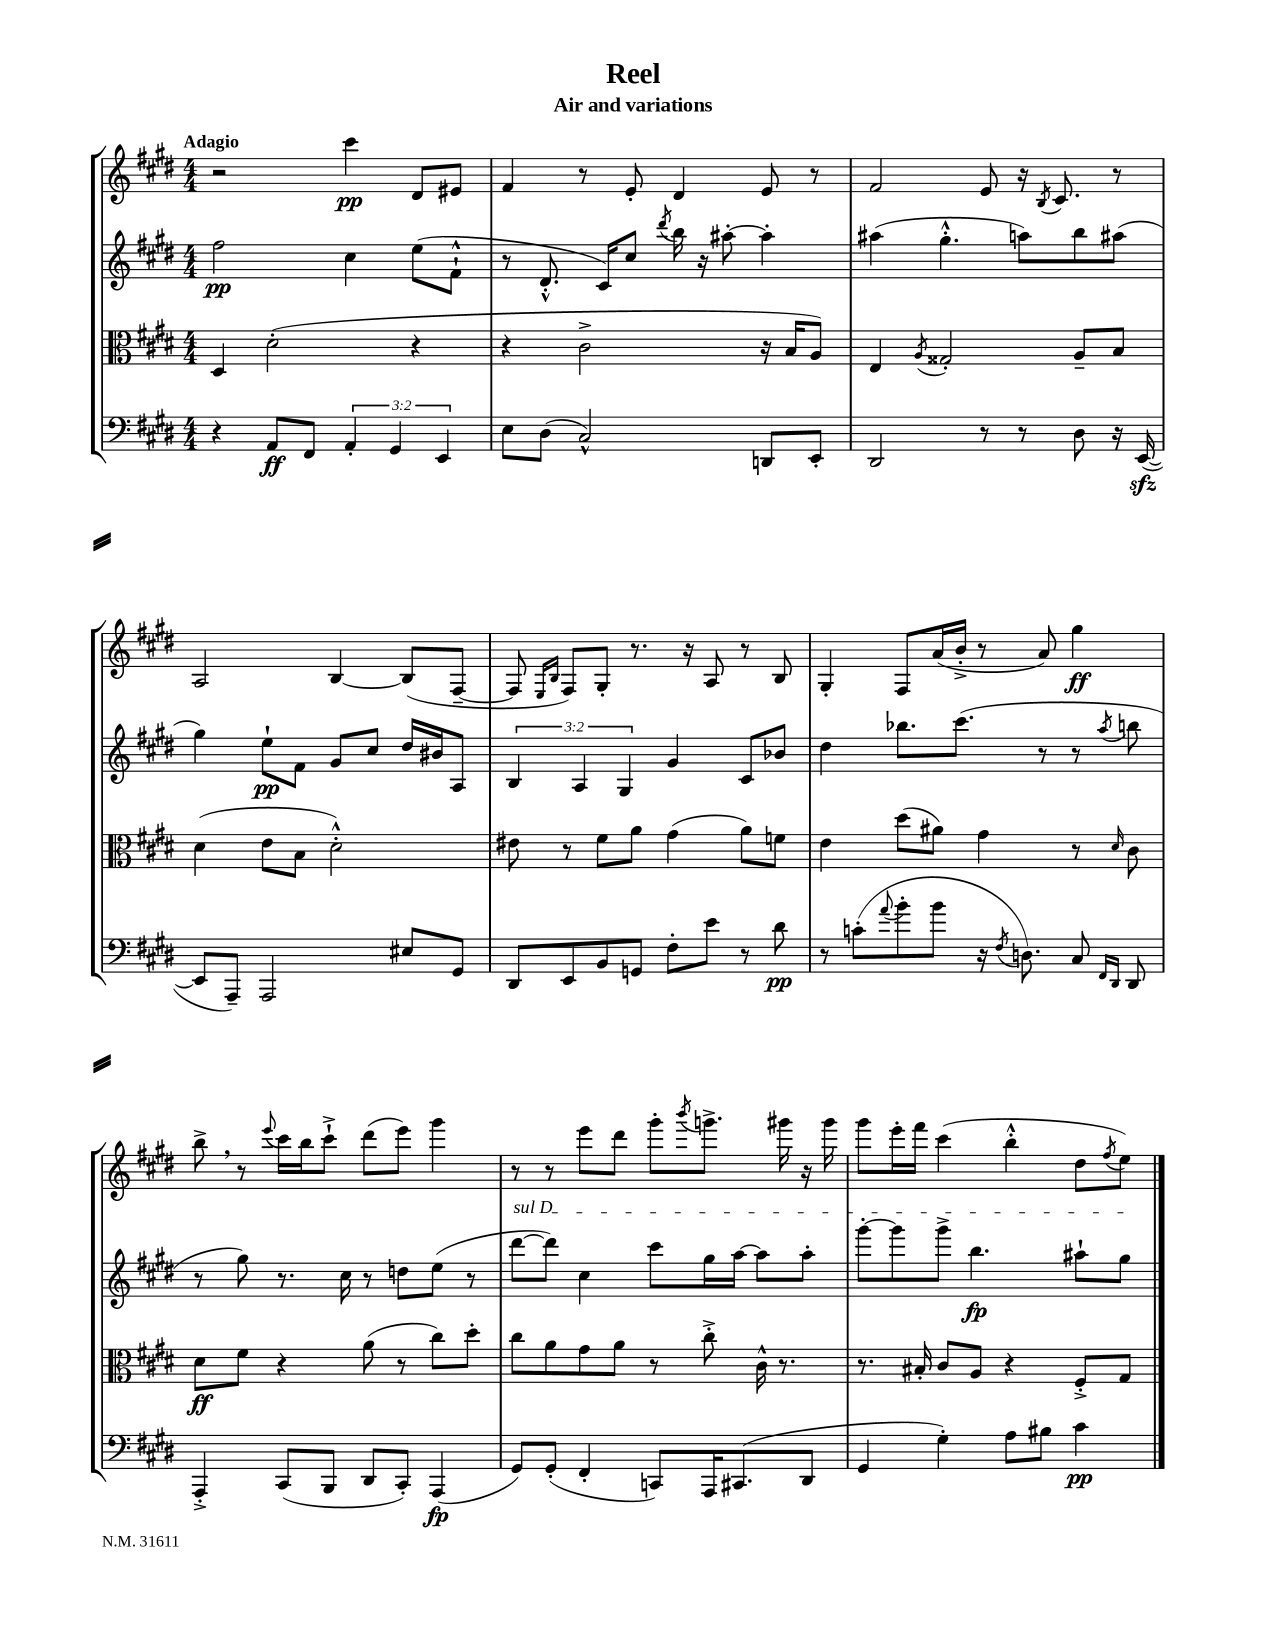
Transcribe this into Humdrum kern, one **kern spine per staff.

**kern	**kern	**kern	**kern
*staff4	*staff3	*staff2	*staff1
*clefF4	*clefC3	*clefG2	*clefG2
*k[f#c#g#d#]	*k[f#c#g#d#]	*k[f#c#g#d#]	*k[f#c#g#d#]
*M4/4	*M4/4	*M4/4	*M4/4
4r	4D#	2ff#	2r
8AA	(2d#'	.	.
8FF#	.	.	.
6AA'	.	4cc#	4ccc#
6GG#	.	.	.
.	4r	(8ee	8d#
6EE	.	.	.
.	.	8f#`^^	8e#
=	=	=	=
8E	4r	8r	4f#
(8D#	.	8.d#'^^	.
2C#^^)	2c#^	.	8r
.	.	16c#)	.
.	.	8cc#	8e'
.	.	8qddd#	.
.	.	16bb	4d#
.	.	16r	.
.	.	[8aa#'	.
8DD	16r	4aa#']	8e
.	16B	.	.
8EE'	8A)	.	8r
=	=	=	=
2DD#	4E	(4aa#	2f#
.	8qA	.	.
.	2G##'	4.gg#'^^	.
8r	.	.	8e
8r	.	8aa)	16r
.	.	.	8qB
.	.	.	8.c#
8D#	8A~	8bb	.
16r	8B	(8aa#	8r
([16EE	.	.	.
=	=	=	=
8EE]	(4d#	4gg#)	2A
8AAA~)	.	.	.
2AAA	8e	8ee`	.
.	8B	8f#	.
.	2d#'^^)	8g#	[4B
.	.	8cc#	.
8E#	.	16dd#	(8B]
.	.	16b#	.
8GG#	.	8A	[8F#~
=	=	=	=
8DD#	8e#	6B	8F#]
.	.	.	16qqE
.	.	.	16qqB
8EE	8r	.	8F#)
.	.	6A	.
8BB	8f#	.	8G#'
.	.	6G#	.
8GG	8a	.	8.r
8F#'	(4g#	4g#	.
.	.	.	16r
8e	.	.	8A
8r	8a)	8c#	8r
8d#	8f	8b-	8B
=	=	=	=
8r	4e	4dd#	4G#'
(8c'	.	.	.
8qqa	.	.	.
8b'	(8dd#	8.bb-	8F#
8b	8a#)	.	(16a
.	.	(8.ccc#	16b'^
16r	4g#	.	8r
8qF#	.	.	.
8.D)	.	.	.
.	.	8r	8a)
8C#	8r	8r	4gg#
16qqFF#	.	.	.
16qqDD#	16qqd#	8qaa	.
8DD#	8c#	8bb	.
=	=	=	=
4AAA'^	8d#	8r	8bb^
.	8f#	8gg#)	8r
.	.	.	8qqeee
(8CC#	4r	8.r	16ccc#
.	.	.	16bb
8BBB	.	.	8ccc#`^
.	.	16cc#	.
8DD#	(8a	8r	(8ddd#
8CC#')	8r	8dd	8eee)
(4AAA	8cc#)	(8ee	4ggg#
.	8dd#'	8r	.
=	=	=	=
8GG#)	8cc#	[8ddd#	8r
(8GG#'	8a	8ddd#])	8r
4FF#'	8g#	4cc#	8eee
.	8a	.	8ddd#
8CC)	8r	8ccc#	8ggg#'
.	.	.	8qbbb
16AAA	8cc#'^	16gg#	8.ggg^
(8.CC#	.	[16aa	.
.	16c#^^	8aa]	.
.	8.r	.	16ggg#
8DD#	.	8aa'	16r
.	.	.	16ggg#
=	=	=	=
4GG#	8.r	[8ggg#'	8ggg#
.	.	8ggg#]	16eee'
.	16B#'	.	16fff#
4G#')	8c#	8ggg#^	(4ccc#
.	8A	4.bb	.
8A	4r	.	4bb'^^
8B#	.	.	.
4c#	8F#'^	8aa#`	8dd#
.	.	.	8qff#
.	8G#	8gg#	8ee)
==	==	==	==
*-	*-	*-	*-
